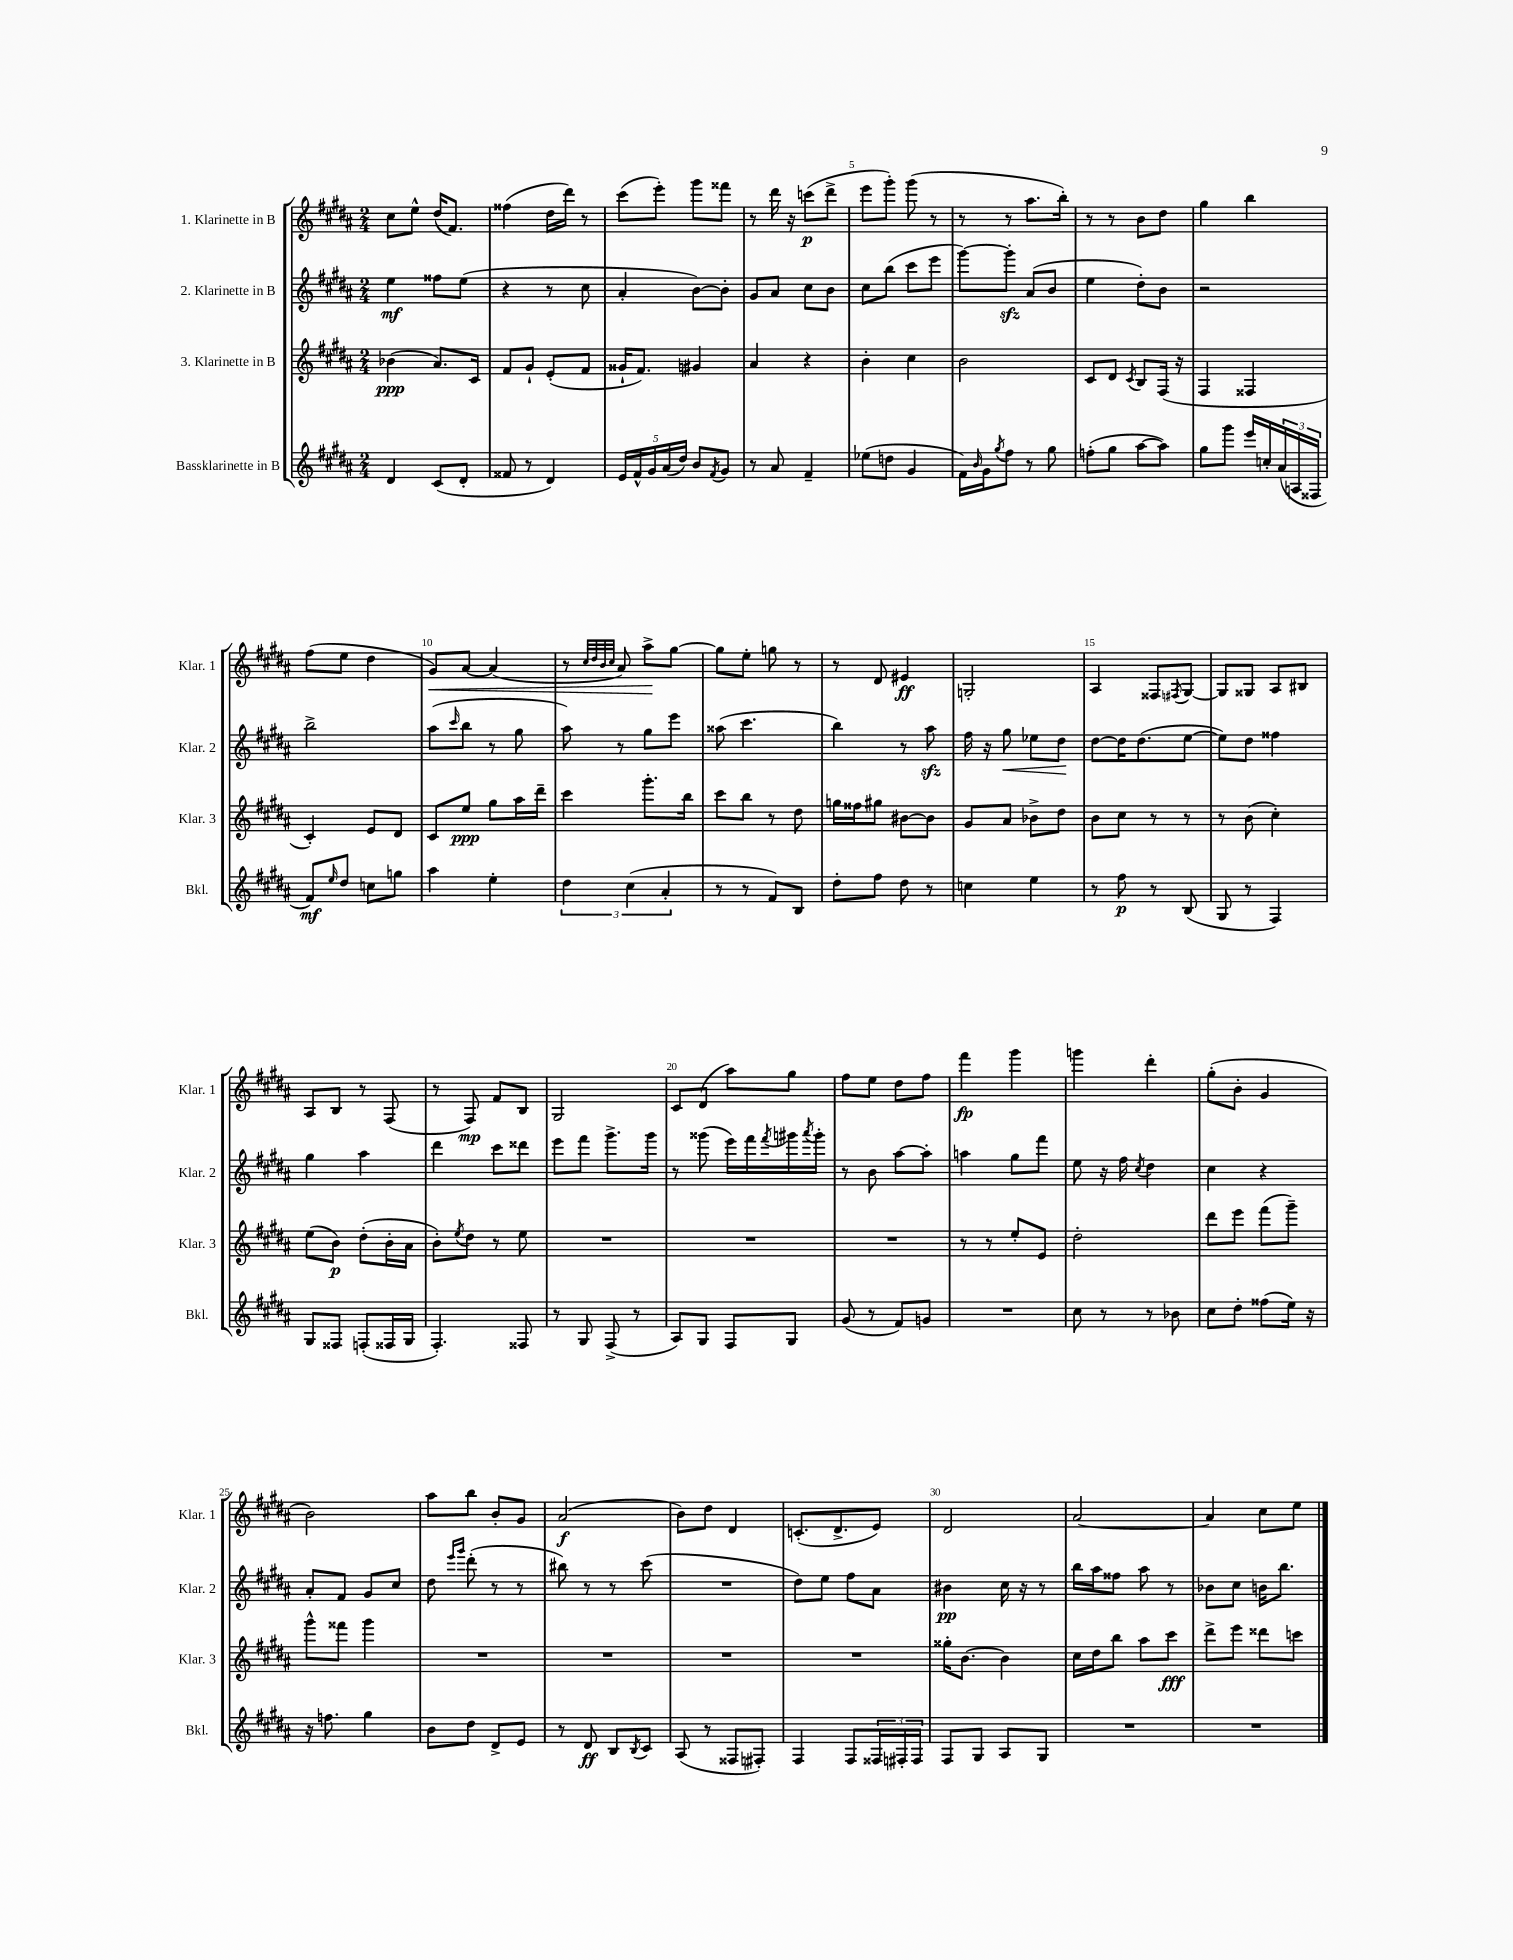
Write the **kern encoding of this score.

**kern	**dynam	**kern	**dynam	**kern	**dynam	**kern	**dynam
*part4	*part4	*part3	*part3	*part2	*part2	*part1	*part1
*staff4	*staff4	*staff3	*staff3	*staff2	*staff2	*staff1	*staff1
*I"Bassklarinette in B	*	*I"3. Klarinette in B	*	*I"2. Klarinette in B	*	*I"1. Klarinette in B	*
*I'Bkl.	*	*I'Klar. 3	*	*I'Klar. 2	*	*I'Klar. 1	*
*clefG2	*	*clefG2	*	*clefG2	*	*clefG2	*
*k[f#c#g#d#a#]	*	*k[f#c#g#d#a#]	*	*k[f#c#g#d#a#]	*	*k[f#c#g#d#a#]	*
*M2/4	*	*M2/4	*	*M2/4	*	*M2/4	*
=1	=1	=1	=1	=1	=1	=1	=1
4d#/	.	(4b-X\	ppp	4ee\	mf	8cc#\L	.
.	.	.	.	.	.	8ee^^\J	.
(8c#/L	.	8.a#/L)	.	8ff##X\L	.	(16dd#/KL	.
.	.	.	.	.	.	8.f#/J)	.
8d#'/J	.	.	.	(8ee\J	.	.	.
.	.	16c#/Jk	.	.	.	.	.
=2	=2	=2	=2	=2	=2	=2	=2
8f##X/	.	8f#/L	.	4r	.	(4ff##X\	.
8r	.	8g#`/J	.	.	.	.	.
4d#/)	.	(8e'/L	.	8r	.	16dd#\LL	.
.	.	.	.	.	.	16ddd#\JJ)	.
.	.	8f#/J	.	8cc#\	.	8r	.
=3	=3	=3	=3	=3	=3	=3	=3
20e/LL	.	16g##X`/KL	.	4a#'/	.	(8ccc#\L	.
20f#^^/	.	.	.	.	.	.	.
.	.	8.f#/J)	.	.	.	.	.
20g#/	.	.	.	.	.	.	.
.	.	.	.	.	.	8eee'\J)	.
(20a#/	.	.	.	.	.	.	.
20dd#/JJ)	.	.	.	.	.	.	.
8b/L	.	4g#X/	.	[8b\L)	.	8ggg#\L	.
8qf#/	.	.	.	.	.	.	.
8g#/J	.	.	.	8b'\J]	.	8fff##X\J	.
=4	=4	=4	=4	=4	=4	=4	=4
8r	.	4a#/	.	8g#/L	.	8r	.
8a#/	.	.	.	8a#/J	.	16ddd#\	.
.	.	.	.	.	.	16r	.
4f#~/	.	4r	.	8cc#\L	.	(8cccn\L	p
.	.	.	.	8b\J	.	8ddd#^\J	.
=5	=5	=5	=5	=5	=5	=5	=5
(8ee-X\L	.	4b'\	.	8cc#\L	.	8eee\L	.
8ddn\J	.	.	.	(8bb\J	.	8ggg#'\J)	.
4g#/	.	4cc#\	.	8ccc#\L	.	(8ggg#\	.
.	.	.	.	8eee\J	.	8r	.
=6	=6	=6	=6	=6	=6	=6	=6
16f#\LL)	.	2b\	.	[8ggg#\L)	.	8r	.
16qqb/	.	.	.	.	.	.	.
16g#\J	.	.	.	.	.	.	.
8qgg#/	.	.	.	.	.	.	.
8ff#\J	.	.	.	8ggg#zz'\J]	.	8r	.
8r	.	.	.	(8a#/L	.	8.aa#\L	.
8gg#\	.	.	.	8b/J	.	.	.
.	.	.	.	.	.	16bb'\Jk)	.
=7	=7	=7	=7	=7	=7	=7	=7
(8ffn'\L	.	8c#/L	.	4ee\	.	8r	.
8gg#\J	.	8d#/J	.	.	.	8r	.
.	.	8qc#/	.	.	.	.	.
[8aa#\L	.	8B/L	.	8dd#'\L)	.	8b\L	.
8aa#\J])	.	(16F#/Jk	.	8b\J	.	8dd#\J	.
.	.	16r	.	.	.	.	.
=8	=8	=8	=8	=8	=8	=8	=8
8gg#\L	.	4F#/	.	2r	.	4gg#\	.
8ggg#\J	.	.	.	.	.	.	.
16eee/LL	.	4F##X/	.	.	.	4bb\	.
16ccn'/	.	.	.	.	.	.	.
(24a#/	.	.	.	.	.	.	.
24An/	.	.	.	.	.	.	.
24F##X/JJ	.	.	.	.	.	.	.
!!LO:LB:g=z
=9	=9	=9	=9	=9	=9	=9	=9
8f#/L)	mf	4c#'/)	.	2bb^\	.	(8ff#\L	.
16qqee/	.	.	.	.	.	.	.
8dd#/J	.	.	.	.	.	8ee\J	.
8ccn\L	.	8e/L	.	.	.	4dd#\	.
8ggn\J	.	8d#/J	.	.	.	.	.
=10	=10	=10	=10	=10	=10	=10	=10
!	!	!	!	!	!	!	!LO:HP:b
4aa#\	.	8c#/L	.	(8aa#\L	.	8g#/L)	<
.	.	.	.	16qqccc#/	.	.	.
.	.	8ee/J	ppp	8bb\J	.	[8a#/J	.
4ee'\	.	8gg#\L	.	8r	.	(4a#/]	.
.	.	16aa#\L	.	8gg#\	.	.	.
.	.	16ddd#~\JJ	.	.	.	.	.
=11	=11	=11	=11	=11	=11	=11	=11
6dd#\	.	4ccc#\	.	8aa#\)	.	8r	.
.	.	.	.	.	.	32qqcc#/LLL	.
.	.	.	.	.	.	32qqdd#/	.
.	.	.	.	.	.	32qqb/	.
.	.	.	.	.	.	32qqcc#/JJJ	.
.	.	.	.	8r	.	8a#/)	.
(6cc#\	.	.	.	.	.	.	.
.	.	8.ggg#'\L	.	8gg#\L	.	8aa#^\L	.
6a#'/	.	.	.	.	.	.	.
.	.	.	.	8eee\J	.	[8gg#\J	[
.	.	16bb\Jk	.	.	.	.	.
=12	=12	=12	=12	=12	=12	=12	=12
8r	.	8ccc#\L	.	(8aa##X\	.	8gg#\L]	.
8r	.	8bb\J	.	4.ccc#\	.	8ee'\J	.
8f#/L)	.	8r	.	.	.	8ggn\	.
8B/J	.	8dd#\	.	.	.	8r	.
=13	=13	=13	=13	=13	=13	=13	=13
8dd#'\L	.	16ggn\LL	.	4bb\)	.	8r	.
.	.	16ff##X\J	.	.	.	.	.
8ff#\J	.	8gg#X\J	.	.	.	8d#/	.
8dd#\	.	[8b#X\L	.	8r	.	4e#X/	ff
8r	.	8b#\J]	.	8aa#zz\	.	.	.
=14	=14	=14	=14	=14	=14	=14	=14
4ccn\	.	8g#/L	.	16ff#\	.	2Gn'/	.
.	.	.	.	16r	.	.	.
!	!	!	!	!	!LO:HP:b	!	!
.	.	8a#/J	.	8gg#\	<	.	.
4ee\	.	8b-X^\L	.	8ee-X\L	.	.	.
.	.	8dd#\J	.	8dd#\J	.	.	.
.	.	.	.	.	[	.	.
=15	=15	=15	=15	=15	=15	=15	=15
8r	.	8b\L	.	[8dd#\L	.	4A#/	.
8ff#\	p	8cc#\J	.	16dd#\K]	.	.	.
.	.	.	.	(8.dd#\	.	.	.
8r	.	8r	.	.	.	8F##X/L	.
.	.	.	.	.	.	8qF#X/	.
(8B/	.	8r	.	[8ee\J	.	[8G#/J	.
=16	=16	=16	=16	=16	=16	=16	=16
8G#/	.	8r	.	8ee\L])	.	8G#/L]	.
8r	.	(8b\	.	8dd#\J	.	8G##X/J	.
4F#/)	.	4cc#'\)	.	4ff##X\	.	8A#/L	.
.	.	.	.	.	.	8B#X/J	.
!!LO:LB:g=z
=17	=17	=17	=17	=17	=17	=17	=17
8G#/L	.	(8ee\L	.	4gg#\	.	8A#/L	.
8F##X/J	.	8b\J)	p	.	.	8B/J	.
(8Fn'/L	.	(8dd#'\L	.	4aa#\	.	8r	.
16F##X/L	.	16b'\L	.	.	.	(8F#/	.
16G#/JJ	.	16a#\JJ	.	.	.	.	.
=18	=18	=18	=18	=18	=18	=18	=18
4.F#'/)	.	8b'\L)	.	4ddd#\	.	8r	.
.	.	8qee/	.	.	.	.	.
.	.	8dd#\J	.	.	.	8F#/)	mp
.	.	8r	.	8ccc#\L	.	8f#/L	.
8F##X/	.	8ee\	.	8ddd##X\J	.	8B/J	.
=19	=19	=19	=19	=19	=19	=19	=19
8r	.	2r	.	8eee\L	.	2G#/	.
8G#/	.	.	.	8fff#\J	.	.	.
(8F#^/	.	.	.	8.ggg#^\L	.	.	.
8r	.	.	.	.	.	.	.
.	.	.	.	16ggg#\Jk	.	.	.
=20	=20	=20	=20	=20	=20	=20	=20
8A#/L)	.	2r	.	8r	.	8c#/L	.
8G#/J	.	.	.	(8ggg##X\	.	(8d#/J	.
8F#/L	.	.	.	16eee\LL)	.	8aa#\L)	.
.	.	.	.	16fff#\	.	.	.
.	.	.	.	8qfff#/	.	.	.
8G#/J	.	.	.	16ggg#X\	.	8gg#\J	.
.	.	.	.	8qaaa#/	.	.	.
.	.	.	.	16ggg#'\JJ	.	.	.
=21	=21	=21	=21	=21	=21	=21	=21
(8g#/	.	2r	.	8r	.	8ff#\L	.
8r	.	.	.	8b\	.	8ee\J	.
8f#/L)	.	.	.	[8aa#\L	.	8dd#\L	.
8gn/J	.	.	.	8aa#'\J]	.	8ff#\J	.
=22	=22	=22	=22	=22	=22	=22	=22
2r	.	8r	.	4aan\	.	4fff#\	fp
.	.	8r	.	.	.	.	.
.	.	8ee'/L	.	8gg#\L	.	4ggg#\	.
.	.	8e/J	.	8fff#\J	.	.	.
=23	=23	=23	=23	=23	=23	=23	=23
8cc#\	.	2dd#'\	.	8ee\	.	4gggn\	.
8r	.	.	.	16r	.	.	.
.	.	.	.	16ff#\	.	.	.
.	.	.	.	8qcc#/	.	.	.
8r	.	.	.	4dd#\	.	4ddd#'\	.
8b-X\	.	.	.	.	.	.	.
=24	=24	=24	=24	=24	=24	=24	=24
8cc#\L	.	8ddd#\L	.	4cc#\	.	(8gg#'\L	.
8dd#'\J	.	8eee\J	.	.	.	8b'\J	.
(8ff##X\L	.	(8fff#\L	.	4r	.	4g#/	.
16ee\Jk)	.	8ggg#~\J)	.	.	.	.	.
16r	.	.	.	.	.	.	.
!!LO:LB:g=z
=25	=25	=25	=25	=25	=25	=25	=25
16r	.	8ggg#^^\L	.	8a#'/L	.	2b\)	.
8.ffn\	.	.	.	.	.	.	.
.	.	8fff##X\J	.	8f#/J	.	.	.
4gg#\	.	4ggg#\	.	8g#/L	.	.	.
.	.	.	.	8cc#/J	.	.	.
=26	=26	=26	=26	=26	=26	=26	=26
8b\L	.	2r	.	8dd#\	.	8aa#\L	.
.	.	.	.	16qqeee/LL	.	.	.
.	.	.	.	16qqggg#/JJ	.	.	.
8dd#\J	.	.	.	(8ddd#'\	.	8bb\J	.
8d#^/L	.	.	.	8r	.	8b'/L	.
8e/J	.	.	.	8r	.	8g#/J	.
=27	=27	=27	=27	=27	=27	=27	=27
8r	.	2r	.	8bb#X\)	.	(2a#/	f
8d#/	ff	.	.	8r	.	.	.
8B/L	.	.	.	8r	.	.	.
8qB/	.	.	.	.	.	.	.
8c#/J	.	.	.	(8ccc#\	.	.	.
=28	=28	=28	=28	=28	=28	=28	=28
(8A#/	.	2r	.	2r	.	8b\L)	.
8r	.	.	.	.	.	8dd#\J	.
8F##X/L	.	.	.	.	.	4d#/	.
8F#X'/J)	.	.	.	.	.	.	.
=29	=29	=29	=29	=29	=29	=29	=29
4F#/	.	2r	.	8dd#\L)	.	(8.cn'/L	.
.	.	.	.	8ee\J	.	.	.
.	.	.	.	.	.	8.d#^/	.
8F#/L	.	.	.	8ff#\L	.	.	.
24F##X/L	.	.	.	8a#\J	.	8e/J)	.
24F#X'/	.	.	.	.	.	.	.
24F#/JJ	.	.	.	.	.	.	.
=30	=30	=30	=30	=30	=30	=30	=30
8F#/L	.	16gg##X'\KL	.	4b#X\	pp	2d#/	.
.	.	[8.b\J	.	.	.	.	.
8G#/J	.	.	.	.	.	.	.
8A#/L	.	4b\]	.	16cc#\	.	.	.
.	.	.	.	16r	.	.	.
8G#/J	.	.	.	8r	.	.	.
=31	=31	=31	=31	=31	=31	=31	=31
2r	.	16cc#\LL	.	16bb\LL	.	[2a#/	.
.	.	16dd#\J	.	16aa#\J	.	.	.
.	.	8bb\J	.	8ff##X\J	.	.	.
.	.	8aa#\L	.	8aa#\	.	.	.
.	.	8ccc#\J	fff	8r	.	.	.
=32	=32	=32	=32	=32	=32	=32	=32
2r	.	8ddd#^\L	.	8b-X\L	.	4a#/]	.
.	.	8eee\J	.	8cc#\J	.	.	.
.	.	8ddd##X\L	.	16bn\KL	.	8cc#\L	.
.	.	.	.	8.bb\J	.	.	.
.	.	8cccn\J	.	.	.	8ee\J	.
==	==	==	==	==	==	==	==
*-	*-	*-	*-	*-	*-	*-	*-
